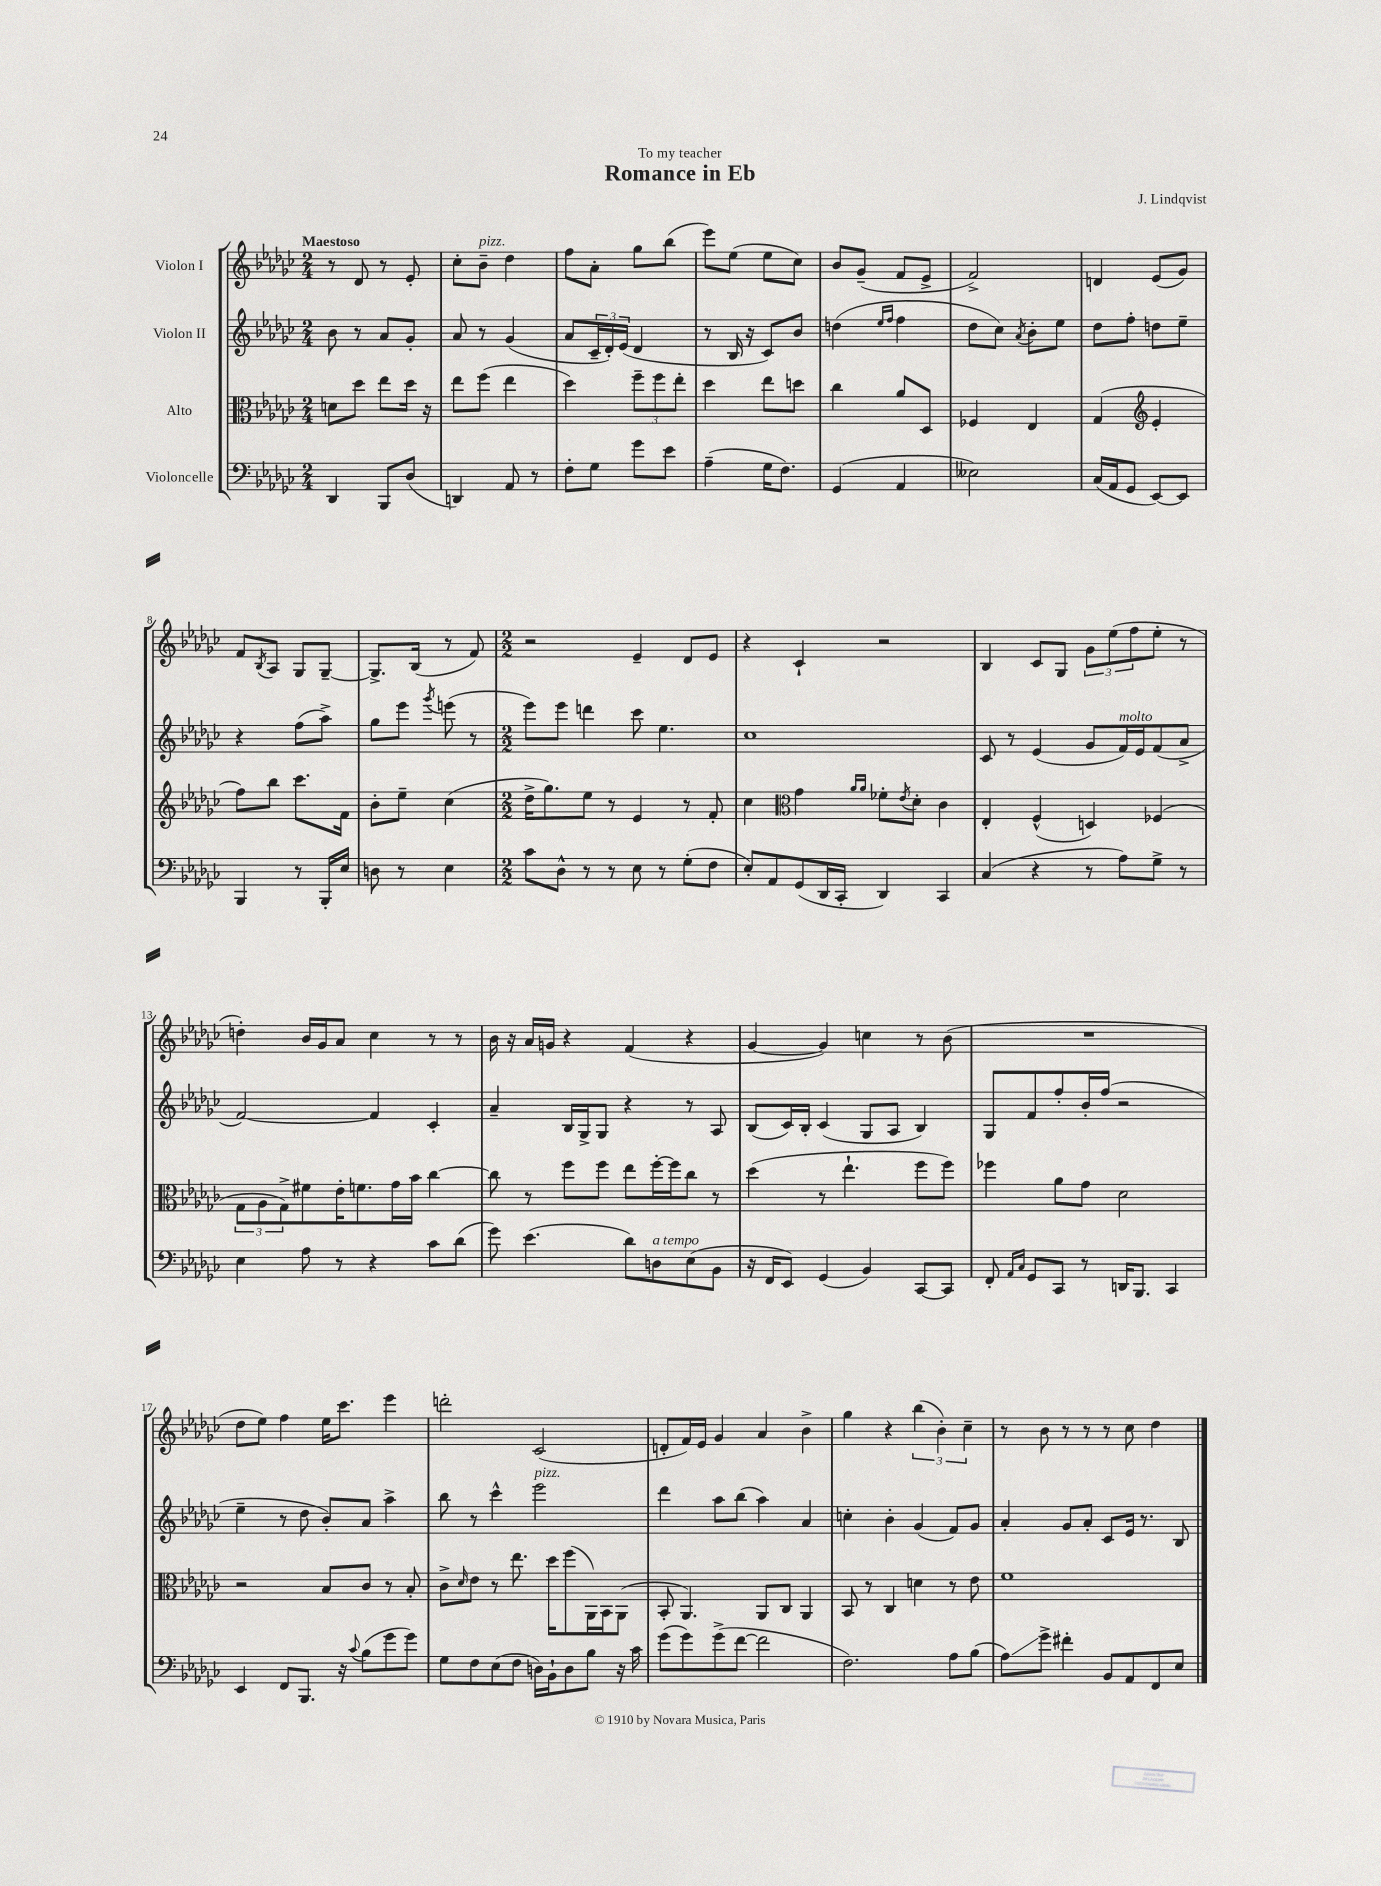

**kern	**kern	**kern	**kern
*staff4	*staff3	*staff2	*staff1
*clefF4	*clefC3	*clefG2	*clefG2
*k[b-e-a-d-g-c-]	*k[b-e-a-d-g-c-]	*k[b-e-a-d-g-c-]	*k[b-e-a-d-g-c-]
*M2/4	*M2/4	*M2/4	*M2/4
4DD-	8d	8b-	8r
.	8dd-	8r	8d-
8BBB-	8ee-	8a-	8r
(8D-	16dd-	8g-'	8e-'
.	16r	.	.
=	=	=	=
4DD)	8ee-	8a-	8cc-'
.	(8ff	8r	8b-~
8AA-	4ee-	(4g-	4dd-
8r	.	.	.
=	=	=	=
8F'	4dd-)	8a-	8ff
8G-	.	24c-~	8a-'
.	.	24d-')	.
.	.	(24e-	.
8g-	12ff~	4d-	8gg-
.	12ff	.	.
8e-	.	.	(8bb-
.	12ee-'	.	.
=	=	=	=
(4A-~	4dd-	8r	8eee-)
.	.	16B-	(8ee-
.	.	16r	.
16G-	8ee-	8c-)	8ee-
8.F)	.	.	.
.	8dd	8b-	8cc-)
=	=	=	=
(4GG-	4cc-	(4dd	8b-
.	.	.	(8g-~
.	.	16qqee-	.
.	.	16qqff	.
4AA-	8a-	4ff	8f
.	8D-	.	8e-^
=	=	=	=
2E--)	4F-	8dd-	2f^)
.	.	8cc-)	.
.	.	8qa-	.
.	4E-	8b-'	.
.	.	8ee-	.
=	=	=	=
(16C-	(4G-	8dd-	4d
16AA-	.	.	.
8GG-	.	8ff'	.
*	*clefG2	*	*
[8EE-)	4e-'	8dd	(8e-
8EE-]	.	8ee-~	8g-)
=	=	=	=
4BBB-	8ff)	4r	8f
.	.	.	8qB-
.	8bb-	.	8A-
8r	8.ccc-	(8ff	8G-
16BBB-'	.	8aa-^)	[8G-~
16E-	16f	.	.
=	=	=	=
8D	8b-'	8gg-	8.G-^]
8r	8ee-~	8eee-	.
.	.	.	(16B-
.	.	8qggg-	.
4E-	(4cc-	(8eee	8r
.	.	8r	8f)
=	=	=	=
*M2/2	*M2/2	*M2/2	*M2/2
8c-	16dd-^	8eee-)	2r
.	8.gg-)	.	.
8D-^^	.	8eee-	.
8r	8ee-	4ddd	.
8r	8r	.	.
8E-	4e-	8ccc-	4e-~
8r	.	4.ee-	.
(8G-'	8r	.	8d-
8F	8f'	.	8e-
=	=	=	=
8E-')	4cc-	1cc-	4r
8AA-	.	.	.
*	*clefC3	*	*
(8GG-	4g-	.	4c-`
16DD-	.	.	.
16CC-'	.	.	.
.	16qqa-	.	.
.	16qqa-	.	.
4DD-)	8f-'	.	2r
.	8qe-	.	.
.	8d-'	.	.
4CC-	4c-	.	.
=	=	=	=
(4C-	4E-'	8c-	4B-
.	.	8r	.
4r	(4F^^	(4e-	8c-
.	.	.	8G-
8r	4D)	8g-	12g-
.	.	.	(12ee-
8A-)	.	16f)	.
.	.	.	12ff
.	.	16e-	.
8G-^	(4F-	(8f	8ee-'
8r	.	8a-^	8r
=	=	=	=
4E-	12G-	[2f)	4dd')
.	12A-	.	.
.	12G-^)	.	.
8A-	8f#	.	16b-
.	.	.	16g-
8r	16e-'	.	8a-
.	8.f	.	.
4r	.	4f]	4cc-
.	16g-	.	.
.	16b-	.	.
8c-	[4cc-	4c-'	8r
(8d-	.	.	8r
=	=	=	=
8g-)	8cc-]	4a-~	16b-
.	.	.	16r
(4.e-	8r	.	16a-
.	.	.	16g
.	8ff	16B-	4r
.	.	16G-^	.
.	8ff	8G-	.
8d-)	8ee-	4r	(4f
8D	[16ff'	.	.
.	16ff]	.	.
(8E-	8cc-	8r	4r
8BB-	8r	8A-	.
=	=	=	=
16r	(4dd-	(8B-	[4g-
16FF	.	.	.
8EE-)	.	16c-)	.
.	.	16B-'	.
(4GG-	8r	(4c-	4g-])
.	4.ee-`	.	.
4BB-)	.	8G-	4cc
.	.	8A-	.
[8CC-	8ff	4B-)	8r
8CC-]	8ff)	.	(8b-
=	=	=	=
8FF'	4ff-	8G-	1r
16qqAA-	.	.	.
16qqC-	.	.	.
8GG-	.	8f	.
8CC-	8a-	8ff'	.
8r	8g-	16b-'	.
.	.	(16ff	.
16DD	2d-	2r	.
8.BBB-	.	.	.
4CC-	.	.	.
=	=	=	=
4EE-	2r	4ee-~	8dd-
.	.	.	8ee-)
8FF	.	8r	4ff
8.BBB-	.	8dd-	.
.	8B-	8b-')	16ee-
16r	.	.	8.ccc-
8qqc-	.	.	.
(8B-	8c-	8a-	.
8g-	8r	4aa-^	4eee-
8g-)	8B-'	.	.
=	=	=	=
8G-	8c-^	8bb-	2ddd'
.	16qqd-	.	.
8F	8e-	8r	.
(8E-	8r	4ccc-^^	.
8F	8.ee-	.	.
16D)	.	2eee-	(2c-
16BB-`	16dd-	.	.
8D	(8ff	.	.
8B-	16AA-)	.	.
.	16BB-	.	.
16r	(8AA-	.	.
16c-	.	.	.
=	=	=	=
(8g-	8BB-'	4ddd-	8d'
8g-)	4.AA-)	.	16f)
.	.	.	16e-
(8g-^	.	8aa-	4g-
[8f	.	(8bb-	.
2f]	8AA-	4aa-)	4a-
.	8C-	.	.
.	4AA-	4a-	4b-^
=	=	=	=
2.F)	8BB-	4cc'	4gg-
.	8r	.	.
.	4C-	4b-'	4r
.	4d	(4g-	(6bb-
.	.	.	6b-')
8A-	8r	8f)	.
.	.	.	6cc-~
(8B-	8e-	8g-	.
=	=	=	=
8A-)	1f	4a-'	8r
8g-^	.	.	8b-
4f#'	.	8g-	8r
.	.	8a-'	8r
8BB-	.	8c-	8r
8AA-	.	16e-	8cc-
.	.	8.r	.
8FF	.	.	4dd-
8E-	.	8B-	.
==	==	==	==
*-	*-	*-	*-
